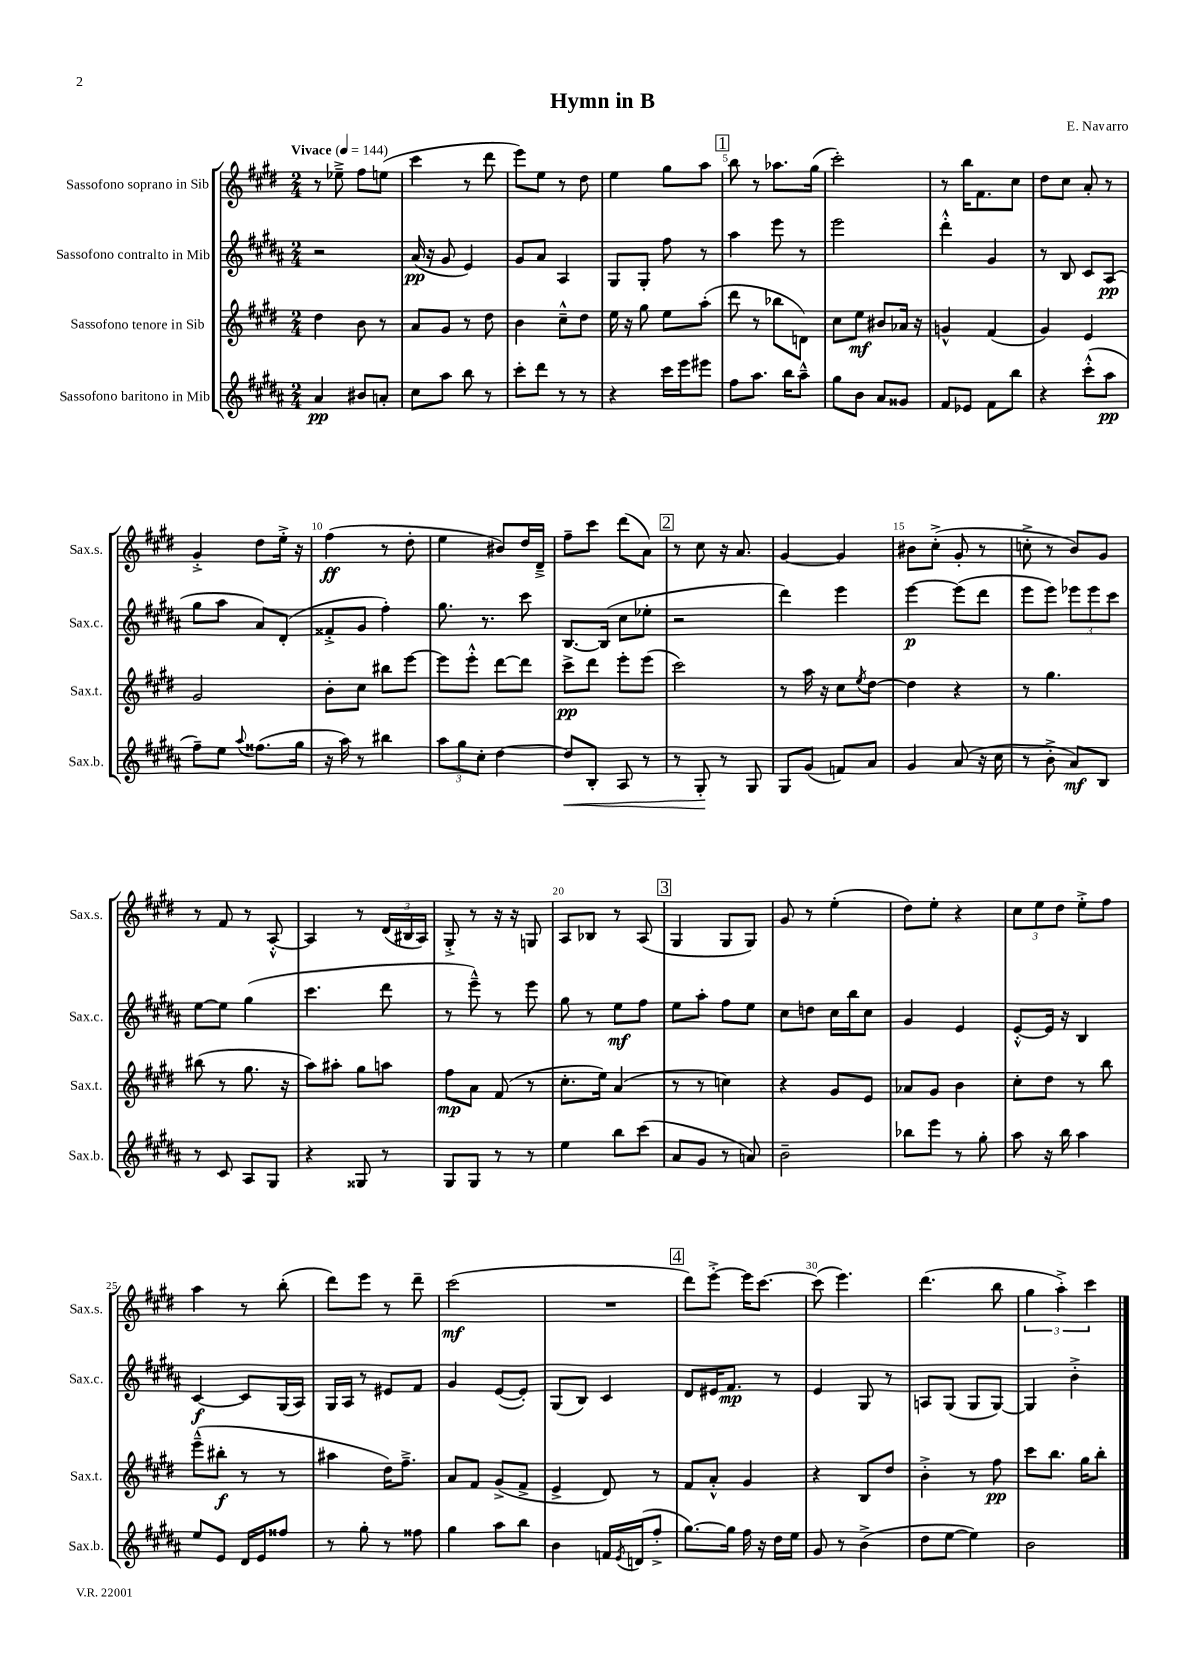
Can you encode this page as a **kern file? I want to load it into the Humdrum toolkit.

**kern	**kern	**kern	**kern
*staff4	*staff3	*staff2	*staff1
*clefG2	*clefG2	*clefG2	*clefG2
*k[f#c#g#d#a#]	*k[f#c#g#d#]	*k[f#c#g#d#a#]	*k[f#c#g#d#]
*M2/4	*M2/4	*M2/4	*M2/4
*MM144	*MM144	*MM144	*MM144
4a#	4dd#	2r	8r
.	.	.	8ee-~^
8b#	8b	.	8ff#
8a'	8r	.	(8ee
=	=	=	=
8cc#	8a	(16a#	4ccc#
.	.	16r	.
8aa#	8g#	8g#	.
8bb	8r	4e)	8r
8r	8dd#	.	8ddd#
=	=	=	=
8ccc#'	4b	8g#	8eee)
8ddd#	.	8a#	8ee
8r	8cc#~^^	4A#	8r
8r	8dd#	.	8dd#
=	=	=	=
4r	16ee	8G#	4ee
.	16r	.	.
.	8gg#	8G#'	.
16ccc#	8ee	8ff#	8gg#
16eee	.	.	.
8eee#	(8aa'	8r	8aa
=	=	=	=
8ff#	8ddd#	4aa#	8bb
8.aa#	8r	.	8r
.	8bb-	8eee	8.aa-
16bb	.	.	.
8aa#~^^	8d)	8r	.
.	.	.	(16gg#
=	=	=	=
8gg#	8cc#	2eee	2ccc#')
8b	8ee	.	.
8a#	8b#	.	.
8g##	16a-	.	.
.	16r	.	.
=	=	=	=
8f#	4g^^	4ddd#'^^	8r
8e-	.	.	16bb
.	.	.	8.f#
8f#	(4f#	4g#	.
8bb	.	.	8cc#
=	=	=	=
4r	4g#)	8r	8dd#
.	.	8B	8cc#
(8ccc#'^^	4e	8c#	8a'
8aa#	.	(8A#	8r
=	=	=	=
8ff#~)	2g#	8gg#	4g#'^
8ee	.	8aa#	.
8qqaa#	.	.	.
(8.ff##	.	8a#)	8dd#
.	.	(8d#'	16ee'^
16gg#	.	.	16r
=	=	=	=
16r	8b'	8f##'^	(4ff#
16aa#)	.	.	.
8r	8cc#	8g#	.
4bb#	8bb#	4ff#')	8r
.	[8eee	.	8dd#'
=	=	=	=
12aa#	8eee]	8.gg#	4ee
12gg#	.	.	.
.	8eee'^^	.	.
12cc#'	.	.	.
.	.	8.r	.
[4dd#	[8ddd#	.	8b#)
.	8ddd#]	8ccc#	16dd#
.	.	.	16d#~^
=	=	=	=
8dd#]	8ccc#^	[8.B	8ff#~
8B'	8ddd#	.	8ccc#
.	.	(16B]	.
8A#	8eee'	8cc#	(8ddd#
8r	(8eee	8ee-'	8a)
=	=	=	=
8r	2ccc#)	2r	8r
8G#'	.	.	8cc#
8r	.	.	16r
.	.	.	8.a
8G#	.	.	.
=	=	=	=
8G#	8r	4ddd#)	[4g#
(8g#	16aa	.	.
.	16r	.	.
8f)	8cc#	4eee	4g#]
.	8qee	.	.
8a#	[8dd#	.	.
=	=	=	=
4g#	4dd#]	[4eee	8b#
.	.	.	(8cc#'^
(8a#	4r	(8eee]	8g#'
16r	.	8ddd#	8r
16cc#	.	.	.
=	=	=	=
8r	8r	8eee	8cc'^
8b'^	4.gg#	8eee)	8r
8a#)	.	12eee-	8b)
.	.	12eee-	.
8B	.	.	8g#
.	.	12ccc#	.
=	=	=	=
8r	(8bb#	[8ee	8r
8c#	8r	8ee]	8f#
8A#	8.gg#	(4gg#	8r
8G#	.	.	[8A'^^
.	16r	.	.
=	=	=	=
4r	8aa)	4.ccc#	4A]
.	8aa#'	.	.
8G##	8gg#	.	8r
8r	8aa	8ddd#	(24d#
.	.	.	24B#
.	.	.	24A)
=	=	=	=
8G#	8ff#	8r	8G#'^
8G#	8a	8eee~^^)	8r
8r	(8f#	8r	16r
.	.	.	16r
8r	8r	8eee	8G
=	=	=	=
4ee	8.cc#'	8gg#	8A
.	.	8r	8B-
.	16ee)	.	.
8bb	(4a	8ee	8r
(8ccc#	.	8ff#	(8A
=	=	=	=
8a#	8r	8ee	4G#
8g#	8r	8aa#'	.
8r	4cc)	8ff#	8G#
8a)	.	8ee	8G#)
=	=	=	=
2b~	4r	8cc#	8g#
.	.	8dd	8r
.	8g#	16cc#	(4ee'
.	.	16bb	.
.	8e	8cc#	.
=	=	=	=
8bb-	8a-	4g#	8dd#)
8eee	8g#	.	8ee'
8r	4b	4e	4r
8gg#'	.	.	.
=	=	=	=
8aa#	8cc#'	[8e'^^	12cc#
.	.	.	12ee
16r	8dd#	16e]	.
.	.	.	12dd#
16bb	.	16r	.
4aa#	8r	4B	8ee'^
.	8bb	.	8ff#
=	=	=	=
8ee	(8eee~^^	[4c#	4aa
8e	8bb#'	.	.
16d#	8r	8c#]	8r
16e	.	.	.
8ff##	8r	(16G#	(8bb'
.	.	16A#)	.
=	=	=	=
8r	4aa#	16G#	8ddd#)
.	.	16A#	.
8gg#'	.	8r	8eee
8r	16dd#)	8e#	8r
.	8.ff#~^	.	.
8ff##	.	8f#	8ddd#~
=	=	=	=
4gg#	8a	4g#	(2ccc#
.	8f#	.	.
8aa#	(8g#^	([8e	.
8bb	8f#^	8e'])	.
=	=	=	=
4b	4e^	(8G#	2r
.	.	8B)	.
16f	8d#)	4c#	.
8qe	.	.	.
(16d	.	.	.
8ff#'^	8r	.	.
=	=	=	=
[8.gg#)	8f#	8d#	8ddd#)
.	8a'^^	16e#	[8eee'^
16gg#]	.	8.f#	.
16ff#	4g#	.	16eee]
16r	.	.	[8.ccc#
16dd#	.	8r	.
16ee	.	.	.
=	=	=	=
8g#	4r	4e	(8ccc#]
8r	.	.	4.eee)
(4b^	8B	8G#	.
.	8dd#	8r	.
=	=	=	=
8dd#	4b'^	8A	(4.ddd#
[8ee	.	(8G#	.
4ee])	8r	8G#	.
.	8ff#	[8G#)	8bb
=	=	=	=
2b	8ccc#	4G#]	6gg#
.	8.bb	.	.
.	.	.	6aa'^)
.	.	4b'^	.
.	16gg#	.	.
.	.	.	6ccc#
.	8bb'	.	.
==	==	==	==
*-	*-	*-	*-
